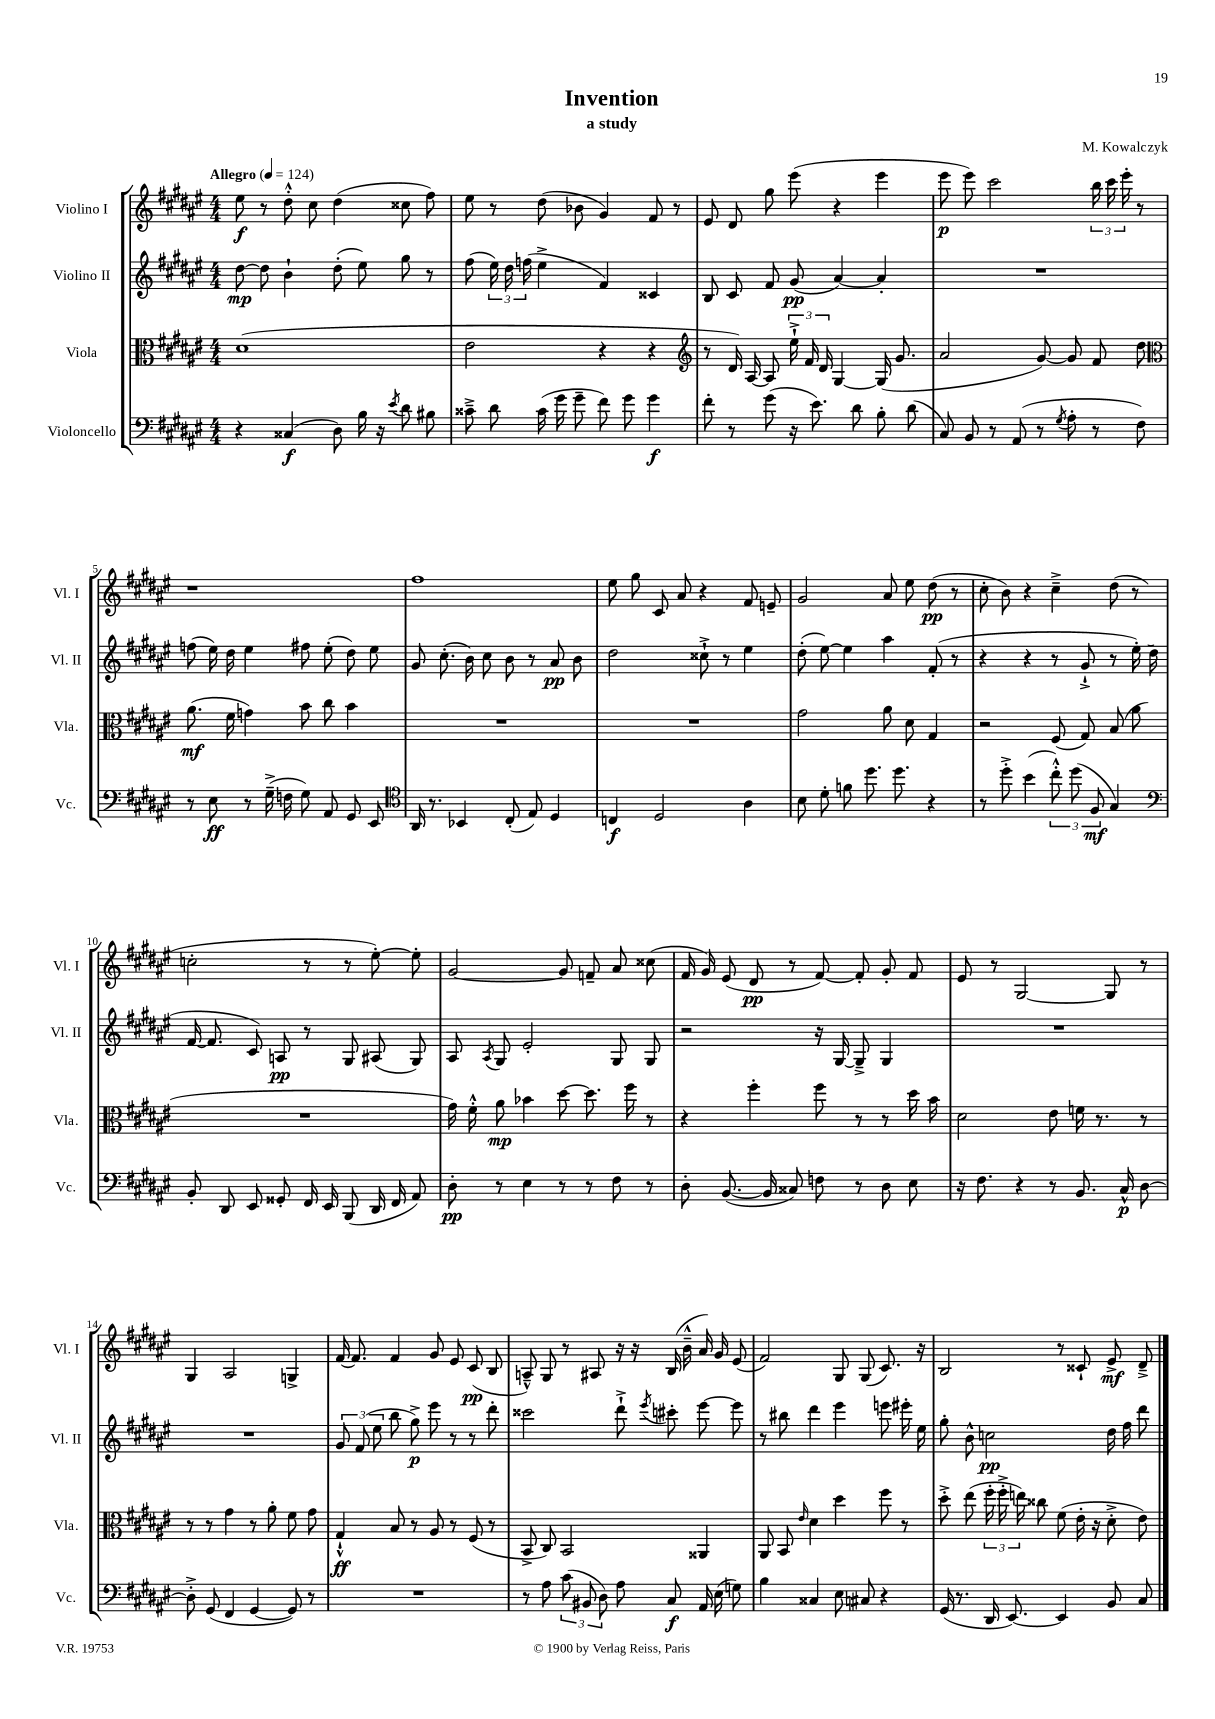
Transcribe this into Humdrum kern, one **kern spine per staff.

**kern	**dynam	**kern	**dynam	**kern	**dynam	**kern	**dynam
*part4	*part4	*part3	*part3	*part2	*part2	*part1	*part1
*staff4	*staff4	*staff3	*staff3	*staff2	*staff2	*staff1	*staff1
*I"Violoncello	*	*I"Viola	*	*I"Violino II	*	*I"Violino I	*
*I'Vc.	*	*I'Vla.	*	*I'Vl. II	*	*I'Vl. I	*
*clefF4	*	*clefC3	*	*clefG2	*	*clefG2	*
*k[f#c#g#d#a#e#]	*	*k[f#c#g#d#a#e#]	*	*k[f#c#g#d#a#e#]	*	*k[f#c#g#d#a#e#]	*
*M4/4	*	*M4/4	*	*M4/4	*	*M4/4	*
*MM124	*	*MM124	*	*MM124	*	*MM124	*
=1	=1	=1	=1	=1	=1	=1	=1
!	!	!	!	!	!	!LO:TX:a:B:t=Allegro	!
4r	.	(1d#	.	[8dd#\	mp	8ee#\	f
.	.	.	.	8dd#\]	.	8r	.
(4C##X/	f	.	.	4b`\	.	8dd#'^^\	.
.	.	.	.	.	.	8cc#\	.
8D#\)	.	.	.	(8dd#'\	.	(4dd#\	.
16B\	.	.	.	8ee#\)	.	.	.
16r	.	.	.	.	.	.	.
8qe#/	.	.	.	.	.	.	.
8d#\	.	.	.	8gg#\	.	8cc##X\	.
8B#X\	.	.	.	8r	.	8ff#\)	.
=2	=2	=2	=2	=2	=2	=2	=2
8c##X~^\	.	2e#\	.	(8ff#\	.	8ee#\	.
8d#\	.	.	.	24ee#\)	.	8r	.
.	.	.	.	24dd#\	.	.	.
.	.	.	.	(24ffn\	.	.	.
(16c##\	.	.	.	4ee#^\	.	(8dd#\	.
16g#\	.	.	.	.	.	.	.
8g#~\	.	.	.	.	.	8b-X\	.
8f#\)	.	4r	.	4f#/)	.	4g#/)	.
8g#\	.	.	.	.	.	.	.
4g#\	f	4r	.	4c##X/	.	8f#/	.
.	.	.	.	.	.	8r	.
=3	=3	=3	=3	=3	=3	=3	=3
*	*	*clefG2	*	*	*	*	*
8f#'\	.	8r	.	8B/	.	8e#/	.
8r	.	16d#/)	.	8c#/	.	8d#/	.
.	.	[16A#/	.	.	.	.	.
(8g#\	.	8A#/]	.	8f#/	.	8gg#\	.
16r	.	24ee#`^\	.	(8g#/	pp	(8eee#\	.
.	.	24f#/	.	.	.	.	.
8.e#\)	.	.	.	.	.	.	.
.	.	24d#/	.	.	.	.	.
.	.	[4G#/	.	[4a#/)	.	4r	.
8d#\	.	.	.	.	.	.	.
8B'\	.	(16G#/]	.	4a#'/]	.	4eee#\	.
.	.	8.g#/	.	.	.	.	.
(8d#\	.	.	.	.	.	.	.
=4	=4	=4	=4	=4	=4	=4	=4
8C#/)	.	2a#/	.	1r	.	8eee#\	p
8BB/	.	.	.	.	.	8eee#\)	.
8r	.	.	.	.	.	2ccc#\	.
(8AA#/	.	.	.	.	.	.	.
8r	.	[8g#/)	.	.	.	.	.
8qG#/	.	.	.	.	.	.	.
8A#'\	.	8g#/]	.	.	.	.	.
8r	.	8f#/	.	.	.	24bb\	.
.	.	.	.	.	.	24ccc#\	.
.	.	.	.	.	.	24eee#'\	.
8F#\)	.	8dd#\	.	.	.	8r	.
!!LO:LB:g=z
=5	=5	=5	=5	=5	=5	=5	=5
*	*	*clefC3	*	*	*	*	*
8r	.	(8.a#\	mf	(8ffn\	.	1r	.
8E#\	ff	.	.	16ee#\)	.	.	.
.	.	16f#\	.	16dd#\	.	.	.
8r	.	4gn\)	.	4ee#\	.	.	.
(16G#~^\	.	.	.	.	.	.	.
16Fn\	.	.	.	.	.	.	.
8G#\)	.	8b\	.	8ff#X\	.	.	.
8AA#/	.	8cc#\	.	(8ee#'\	.	.	.
8GG#/	.	4b\	.	8dd#\)	.	.	.
8EE#/	.	.	.	8ee#\	.	.	.
=6	=6	=6	=6	=6	=6	=6	=6
*clefC4	*	*	*	*	*	*	*
16AA#/	.	1r	.	8g#/	.	1ff#	.
8.r	.	.	.	.	.	.	.
.	.	.	.	(8.cc#'\	.	.	.
4BB-X/	.	.	.	.	.	.	.
.	.	.	.	16b\)	.	.	.
.	.	.	.	8cc#\	.	.	.
(8C#'/	.	.	.	8b\	.	.	.
8E#/)	.	.	.	8r	.	.	.
4D#/	.	.	.	8a#/	pp	.	.
.	.	.	.	8b\	.	.	.
=7	=7	=7	=7	=7	=7	=7	=7
4Cn/	f	1r	.	2dd#\	.	8ee#\	.
.	.	.	.	.	.	8gg#\	.
2D#/	.	.	.	.	.	8c#/	.
.	.	.	.	.	.	8a#/	.
.	.	.	.	8cc##X`^\	.	4r	.
.	.	.	.	8r	.	.	.
4A#\	.	.	.	4ee#\	.	8f#/	.
.	.	.	.	.	.	8en~/	.
=8	=8	=8	=8	=8	=8	=8	=8
8B\	.	2g#\	.	(8dd#'\	.	2g#/	.
8d#'\	.	.	.	[8ee#\)	.	.	.
8fn\	.	.	.	4ee#\]	.	.	.
8.dd#\	.	.	.	.	.	.	.
.	.	8a#\	.	4aa#\	.	8a#/	.
8.dd#\	.	.	.	.	.	.	.
.	.	8d#\	.	.	.	8ee#\	.
4r	.	4G#/	.	(8f#'/	.	(8dd#\	pp
.	.	.	.	8r	.	8r	.
=9	=9	=9	=9	=9	=9	=9	=9
8r	.	2r	.	4r	.	8cc#'\	.
8dd#'^\	.	.	.	.	.	8b\)	.
(4b\	.	.	.	4r	.	4r	.
12cc#'^^\)	.	(8F#/	.	8r	.	4cc#~^\	.
(12dd#\	.	.	.	.	.	.	.
.	.	8G#/)	.	8g#`^/	.	.	.
12F#/	mf	.	.	.	.	.	.
4G#/)	.	(8B/	.	8r	.	(8dd#\	.
.	.	8a#\	.	16ee#'\)	.	8r	.
.	.	.	.	(16dd#\	.	.	.
!!LO:LB:g=z
=10	=10	=10	=10	=10	=10	=10	=10
*clefF4	*	*	*	*	*	*	*
8BB'/	.	1r	.	[16f#/	.	2ccn'\	.
.	.	.	.	8.f#/]	.	.	.
8DD#/	.	.	.	.	.	.	.
8EE#/	.	.	.	8c#/)	.	.	.
8GG##X'/	.	.	.	8An/	pp	.	.
16FF#/	.	.	.	8r	.	8r	.
16EE#/	.	.	.	.	.	.	.
(8BBB/	.	.	.	8G#/	.	8r	.
16DD#/	.	.	.	(8A#X/	.	[8ee#'\)	.
16FF#/	.	.	.	.	.	.	.
8AA#/)	.	.	.	8G#/)	.	8ee#'\]	.
=11	=11	=11	=11	=11	=11	=11	=11
8D#'\	pp	16g#\)	.	8A#/	.	[2g#/	.
.	.	16f#'^^\	.	.	.	.	.
.	.	.	.	8qA#/	.	.	.
8r	.	8a#\	mp	8G#/	.	.	.
4E#\	.	4b-X\	.	2e#'/	.	.	.
8r	.	[8dd#\	.	.	.	8g#/]	.
8r	.	8.dd#\]	.	.	.	8fn~/	.
8F#\	.	.	.	8G#/	.	8a#/	.
.	.	16ff#\	.	.	.	.	.
8r	.	8r	.	8G#/	.	(8cc##X\	.
=12	=12	=12	=12	=12	=12	=12	=12
8D#'\	.	4r	.	2r	.	16f#/	.
.	.	.	.	.	.	16g#/)	.
([8.BB/	.	.	.	.	.	(8e#/	.
.	.	4ff#'\	.	.	.	8d#/	pp
16BB/]	.	.	.	.	.	.	.
8C##X/)	.	.	.	.	.	8r	.
8Fn\	.	8ff#\	.	16r	.	[8f#/)	.
.	.	.	.	[16G#/	.	.	.
8r	.	8r	.	8G#~^/]	.	8f#'/]	.
8D#\	.	8r	.	4G#/	.	8g#'/	.
8E#\	.	16dd#\	.	.	.	8f#/	.
.	.	16b\	.	.	.	.	.
=13	=13	=13	=13	=13	=13	=13	=13
16r	.	2d#\	.	1r	.	8e#/	.
8.F#\	.	.	.	.	.	.	.
.	.	.	.	.	.	8r	.
4r	.	.	.	.	.	[2G#/	.
8r	.	8e#\	.	.	.	.	.
8.BB/	.	16fn\	.	.	.	.	.
.	.	8.r	.	.	.	.	.
.	.	.	.	.	.	8G#/]	.
16C#^^/	p	.	.	.	.	.	.
[8D#\	.	8r	.	.	.	8r	.
!!LO:LB:g=z
=14	=14	=14	=14	=14	=14	=14	=14
8D#'^\]	.	8r	.	1r	.	4G#/	.
(8GG#/	.	8r	.	.	.	.	.
4FF#/	.	4g#\	.	.	.	2A#/	.
[4GG#/	.	8r	.	.	.	.	.
.	.	8a#'\	.	.	.	.	.
8GG#/])	.	8f#\	.	.	.	4Gn^/	.
8r	.	8g#\	.	.	.	.	.
=15	=15	=15	=15	=15	=15	=15	=15
1r	.	4G#`^^/	ff	12g#/	.	[16f#/	.
.	.	.	.	.	.	8.f#/]	.
.	.	.	.	(12f#/	.	.	.
.	.	.	.	12ee#\	.	.	.
.	.	8B/	.	8bb\	.	4f#/	.
.	.	8r	.	8gg#^\)	p	.	.
.	.	8A#/	.	8eee#\	.	8g#/	.
.	.	8r	.	8r	.	8e#/	.
.	.	(8F#/	.	8r	.	(8c#/	pp
.	.	8r	.	8ddd#'\	.	8B/	.
=16	=16	=16	=16	=16	=16	=16	=16
8r	.	8BB^/	.	2ccc##X\	.	8An~^^/)	.
8A#\	.	8C#/)	.	.	.	8G#/	.
(12c#\	.	2BB/	.	.	.	8r	.
12BB#X/	.	.	.	.	.	.	.
.	.	.	.	.	.	8A#X/	.
12D#\)	.	.	.	.	.	.	.
8A#\	.	.	.	8ddd#`^\	.	16r	.
.	.	.	.	.	.	16r	.
.	.	.	.	8qeee#/	.	.	.
8C#/	f	.	.	8ccc#X'\	.	(16B/	.
.	.	.	.	.	.	16b~^^\	.
16AA#/	.	4AA##X/	.	[8eee#\	.	16a#/)	.
(16E#\	.	.	.	.	.	16g#/	.
8Gn\)	.	.	.	8eee#\]	.	(8e#/	.
=17	=17	=17	=17	=17	=17	=17	=17
4B\	.	8AA#/	.	8r	.	2f#/)	.
.	.	8BB/	.	8bb#X\	.	.	.
.	.	16qqe#/	.	.	.	.	.
4C##X/	.	4d#\	.	4ddd#\	.	.	.
8E#\	.	4dd#\	.	4eee#\	.	8G#/	.
8C#X/	.	.	.	.	.	(8G#/	.
4r	.	8ff#\	.	8eeen\	.	8.c#/)	.
.	.	8r	.	16eee#X'\	.	.	.
.	.	.	.	16ee#\	.	16r	.
=18	=18	=18	=18	=18	=18	=18	=18
(16GG#/	.	8dd#'^\	.	8gg#'\	.	2B/	.
8.r	.	.	.	.	.	.	.
.	.	(8ee#\	.	8b^^\	.	.	.
16DD#/	.	24ff#'\	.	2ccn\	pp	.	.
.	.	24ff#'^\	.	.	.	.	.
[8.EE#/)	.	.	.	.	.	.	.
.	.	24een\)	.	.	.	.	.
.	.	8cc##X\	.	.	.	.	.
4EE#/]	.	(8f#\	.	.	.	8r	.
.	.	16e#'\	.	.	.	8c##X`/	.
.	.	16r	.	.	.	.	.
8BB/	.	8d#'^\	.	16dd#\	.	8e#^/	mf
.	.	.	.	16ff#\	.	.	.
8C#/	.	8e#\)	.	8ddd#\	.	8d#~^/	.
==	==	==	==	==	==	==	==
*-	*-	*-	*-	*-	*-	*-	*-
